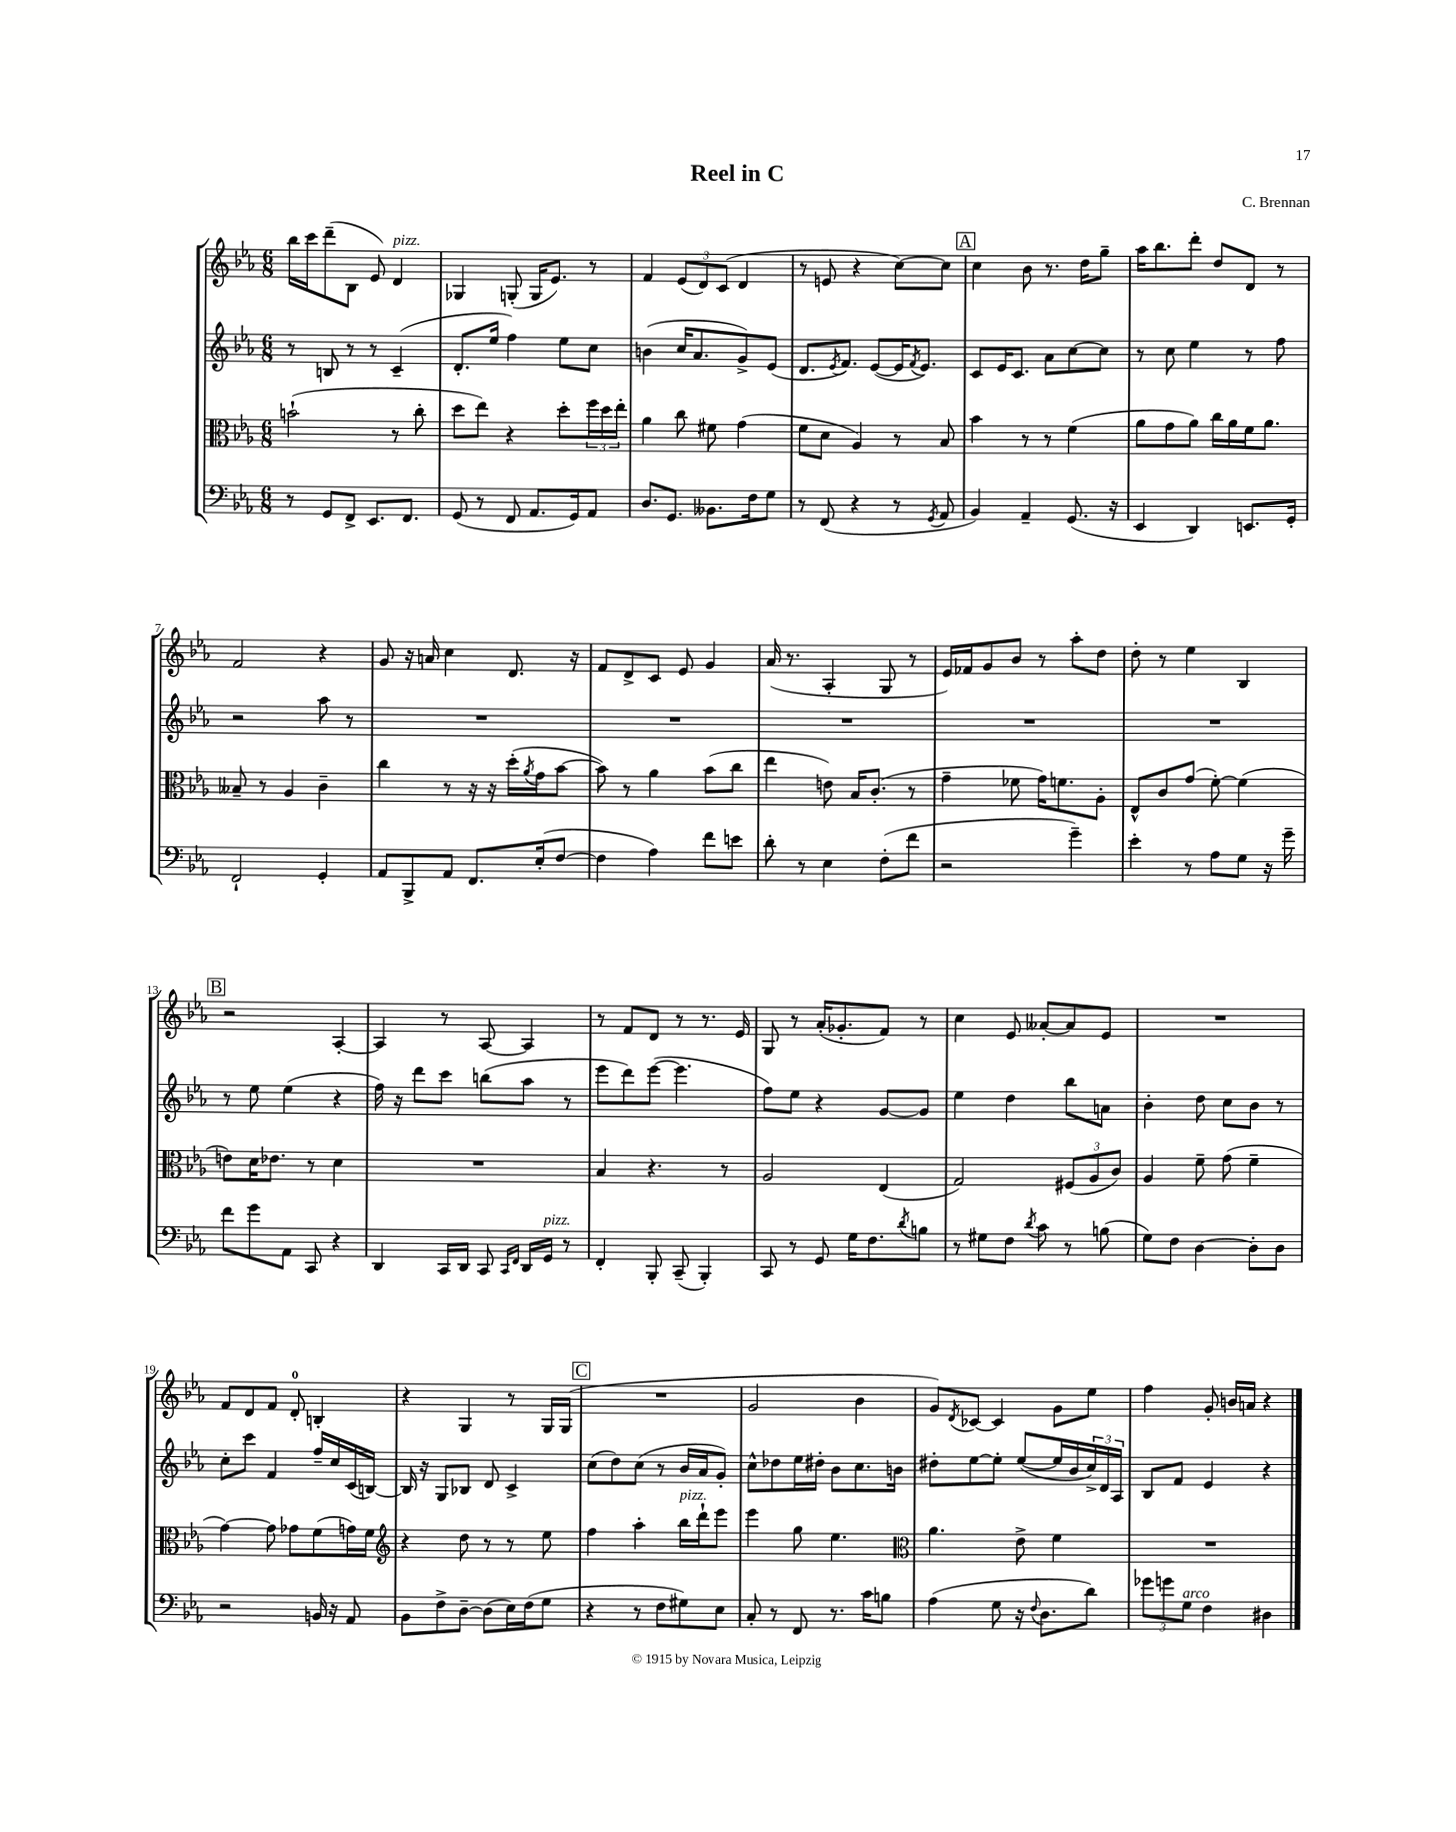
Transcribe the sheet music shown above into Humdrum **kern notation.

**kern	**kern	**kern	**kern
*staff4	*staff3	*staff2	*staff1
*clefF4	*clefC3	*clefG2	*clefG2
*k[b-e-a-]	*k[b-e-a-]	*k[b-e-a-]	*k[b-e-a-]
*M6/8	*M6/8	*M6/8	*M6/8
8r	(2b`\	8r	16bb-\LL
.	.	.	16ccc\J
8GG/L	.	8B/	(8ddd~\
8FF^/J	.	8r	8B-\J
8.EE-/L	.	8r	8e-/)
.	8r	(4c~/	4d/
8.FF/J	.	.	.
.	8cc'\	.	.
=	=	=	=
(8GG/	8dd\L	8.d'/L	4G-/
8r	8ee-\J)	.	.
.	.	16ee-/Jk	.
8FF/	4r	4ff\)	(8G'/
8.AA-/L	.	.	16G/LK
.	.	.	8.e-/J)
.	8dd'\L	8ee-\L	.
16GG/k)	.	.	.
8AA-/J	24ff\L	8cc\J	8r
.	24dd\	.	.
.	24ee-'\JJ	.	.
=	=	=	=
8.D/L	4a-\	(4b\	4f/
8.GG/J	.	.	.
.	8cc\	16cc/LK	(12e-/L
.	.	8.a-/	.
.	.	.	12d/)
8.BB--\L	8f#\	.	.
.	.	.	(12c/J
.	(4g\	8g^/)	4d/
16F\k	.	.	.
8G\J	.	(8e-/J	.
=	=	=	=
8r	8f\L	8.d/L	8r
(8FF/	8d\J	.	8e/
.	.	8qe-/	.
.	.	8.f/J)	.
4r	4A-/)	.	4r
.	.	([8e-/L	.
8r	8r	16e-/]K	[8cc\L)
.	.	8qf/	.
.	.	8.e-/J)	.
8qGG/	.	.	.
8AA-/	8B-/	.	8cc\]J
=	=	=	=
4BB-/)	4b-\	8c/L	4cc\
.	.	16e-/K	.
.	.	8.c/J	.
4AA-~/	8r	.	8b-\
.	8r	8a-\L	8.r
(8.GG/	(4f\	[8cc\	.
.	.	.	16dd\LK
.	.	8cc\]J	8gg~\J
16r	.	.	.
=	=	=	=
4EE-/	8a-\L	8r	16aa-\LK
.	.	.	8.bb-\
.	8g\	8cc\	.
4DD/)	8a-\J)	4ee-\	8ddd'\J
.	16cc\LL	.	8dd/L
.	16a-\	.	.
8.EE/L	16f\J	8r	8d/J
.	8.a-\J	.	.
.	.	8ff\	8r
16GG'/Jk	.	.	.
=	=	=	=
2FF`/	8B--~/	2r	2f/
.	8r	.	.
.	4A-/	.	.
4GG'/	4c~\	8aa-\	4r
.	.	8r	.
=	=	=	=
8AA-/L	4cc\	2.r	8g/
8BBB-^/	.	.	16r
.	.	.	16a/
8AA-/J	8r	.	4cc\
8.FF/L	16r	.	.
.	16r	.	.
.	(16dd'\LL	.	8.d/
.	8qa-/	.	.
(16E-'/k	16g\J	.	.
[8F/J	[8b-\J	.	.
.	.	.	16r
=	=	=	=
4F\]	8b-\])	2.r	8f/L
.	8r	.	8d^/
4A-\)	4a-\	.	8c/J
.	.	.	8e-/
8f\L	(8b-\L	.	4g/
8e\J	8cc\J	.	.
=	=	=	=
8d'\	4ee-\	2.r	(16a-/
.	.	.	8.r
8r	.	.	.
4E-\	8e\)	.	4A-'/
.	16B-/LK	.	.
.	(8.c'/J	.	.
(8F'\L	.	.	8G/
8f\J	8r	.	8r
=	=	=	=
2r	4g~\	2.r	16e-/LL)
.	.	.	16f-/J
.	.	.	8g/
.	8f-\	.	8b-/J
.	16g\LK)	.	8r
.	8.f\	.	.
4g~\)	.	.	8aa-'\L
.	8A-'\J	.	8dd\J
=	=	=	=
4e-'\	8E-^^/L	2.r	8dd'\
.	8c/	.	8r
8r	(8g/J	.	4ee-\
8A-\L	[8f'\)	.	.
8G\J	(4f\]	.	4B-/
16r	.	.	.
16g~\	.	.	.
=	=	=	=
8f\L	8e\L)	8r	2r
8g\	16d\K	8ee-\	.
.	8.e-\J	.	.
8AA-\J	.	(4ee-\	.
8CC/	8r	.	.
4r	4d\	4r	[4A-'/
=	=	=	=
4DD/	2.r	16ff\)	4A-/]
.	.	16r	.
.	.	8ddd\L	.
16CC/LL	.	8ccc\J	8r
16DD/JJ	.	.	.
8CC/	.	(8bb\L	[8A-/
16qqCC/LL	.	.	.
16qqFF/JJ	.	.	.
16DD/LL	.	8aa-\J	4A-/]
16GG/JJ	.	.	.
8r	.	8r	.
=	=	=	=
4FF'/	4B-/	8eee-\L	8r
.	.	8ddd\)	8f/L
8BBB-'/	4.r	([8eee-\J	8d/J
(8CC~/	.	4.eee-\]	8r
4BBB-'/)	.	.	8.r
.	8r	.	.
.	.	.	16e-/
=	=	=	=
8CC/	2A-/	8ff\L)	8G/
8r	.	8ee-\J	8r
8GG/	.	4r	(16a-'/LK
.	.	.	8.g-'/
16G\LK	.	.	.
8.F\	.	.	.
.	(4E-/	[8g/L	8f/J)
8qd/	.	.	.
8B\J	.	8g/]J	8r
=	=	=	=
8r	2G/)	4ee-\	4cc\
8G#\L	.	.	.
8F\J	.	4dd\	8e-/
8qd/	.	.	.
8c\	.	.	[8a--'/L
8r	(12F#/L	8bb-\L	8a--/]
.	12A-/	.	.
(8B\	.	8a\J	8e-/J
.	12c/J)	.	.
=	=	=	=
8G\L)	4A-/	4b-'\	2.r
8F\J	.	.	.
[4D\	8f~\	8dd\	.
.	(8g\	8cc\L	.
8D'\]L	4f~\	8b-\J	.
8D\J	.	8r	.
=	=	=	=
2r	[4g\)	8cc'\L	8f/L
.	.	8ccc\J	8d/
.	8g\]	4f/	8f/J
.	8g-\L	.	8d'/
16BB/	(8f\	16ff~/LL	4B'/
16r	.	16cc/	.
8AA-/	16g\L)	(16c/	.
.	16f\JJ	[16B/JJ)	.
=	=	=	=
*	*clefG2	*	*
8BB-\L	4r	16B/]	4r
.	.	16r	.
8F^\	.	8G/L	.
[8D~\J	8dd\	8B-/J	4G/
(8D\]L	8r	8d/	.
16E-\L)	8r	4c^/	8r
(16F\J	.	.	.
8G\J	8ee-\	.	16G/LL
.	.	.	(16G/JJ
=	=	=	=
4r	4ff\	(8cc\L	2.r
.	.	8dd\)	.
8r	4aa-'\	(8cc\J	.
8F\L	.	8r	.
8G#\)	16bb-\LL	16b-/LL	.
.	16ddd`\J	16a-/J	.
8E-\J	8eee-\J	8g'/J)	.
=	=	=	=
8C'/	4eee-\	8cc^^\L	2g/
8r	.	8dd-\	.
8FF/	8gg\	16ee-\L	.
.	.	16dd#'\JJ	.
8.r	4.ee-\	8b-\L	.
.	.	8.cc\	4b-\
16c\LK	.	.	.
8B\J	.	.	.
.	.	16b\Jk	.
=	=	=	=
*	*clefC3	*	*
(4A-\	4.a-\	8dd#'\L	8g/L)
.	.	.	8qd/
.	.	[8ee-\	[8c-/J
8G\	.	8ee-'\]J	4c-/]
16r	8e-^\	([8ee-/L	.
8qqF/	.	.	.
8.D\L	.	.	.
.	4f\	16ee-/]L	8g\L
.	.	16b-/	.
8d\J)	.	24cc^/)	8ee-\J
.	.	24d/	.
.	.	24A-/JJ	.
=	=	=	=
12g-\L	2.r	8B-/L	4ff\
12g\	.	.	.
.	.	8f/J	.
12G\J	.	.	.
4F\	.	4e-/	8g'/
.	.	.	16b/LL
.	.	.	16a/JJ
4D#\	.	4r	4r
==	==	==	==
*-	*-	*-	*-
